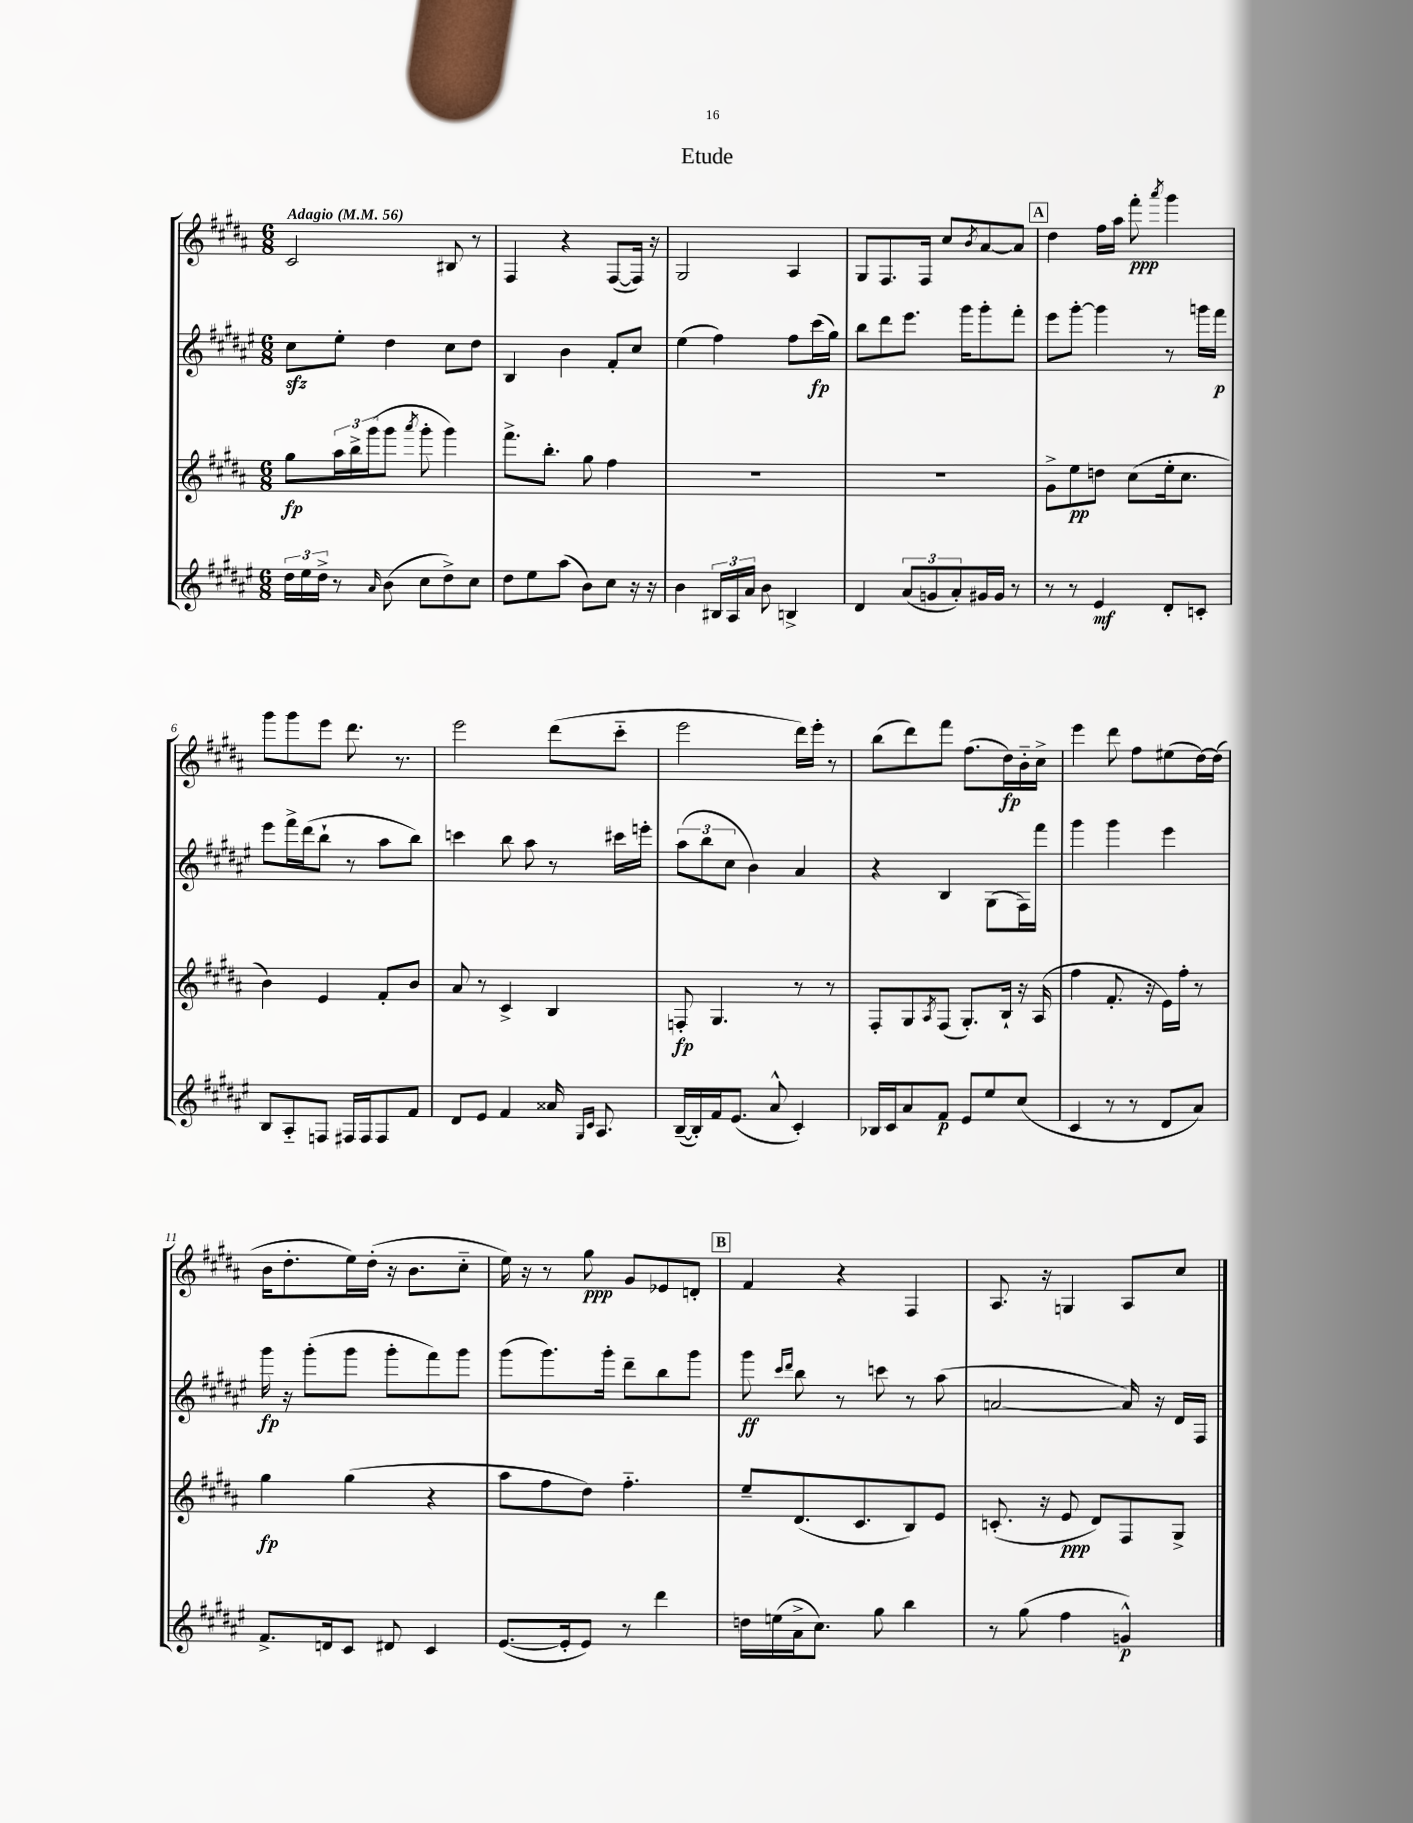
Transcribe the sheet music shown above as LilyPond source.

\header { title = "Etude" }
<<
\new StaffGroup <<
\new Staff = "s0" {
    \clef treble \key b \major \numericTimeSignature \time 6/8 \tempo "Adagio" 4 = 56
    cis'2 bis8 r8 |
    fis4 r4 fis8~( fis16) r16 |
    gis2 ais4 |
    gis8 fis8. fis16 cis''8 \acciaccatura { b'8 } ais'8~ ais'8 |
    \mark \markup { \box "A" } dis''4 fis''16 ais''16 fis'''8-.\ppp \acciaccatura { ais'''8 } gis'''4 |
    gis'''8 gis'''8 e'''8 dis'''8. r8. |
    e'''2 dis'''8( cis'''8-_ |
    e'''2 dis'''16) e'''16-. r8 |
    b''8( dis'''8) fis'''8 fis''8.( dis''16\fp) b'16-_ cis''16-> |
    e'''4 dis'''8 fis''8 eis''8( dis''16~) dis''16( |
    b'16 dis''8.-. e''16) dis''16-.( r16 b'8. cis''8-_ |
    e''16) r16 r8 gis''8\ppp gis'8 ees'8 d'8-. |
    \mark \markup { \box "B" } fis'4 r4 fis4 |
    ais8. r16 g4 ais8 cis''8 \bar "|." |
}
\new Staff = "s1" {
    \clef treble \key fis \major \numericTimeSignature \time 6/8
    cis''8\sfz eis''8-. dis''4 cis''8 dis''8 |
    b4 b'4 fis'8-. cis''8 |
    eis''4( fis''4) fis''8 cis'''16\fp( gis''16) |
    b''8 dis'''8 eis'''8. gis'''16 gis'''8-. fis'''8-. |
    \mark \markup { \box "A" } eis'''8 gis'''8~-. gis'''4 r8 g'''16 fis'''16\p |
    eis'''8 fis'''16-> dis'''16( b''8-! r8 ais''8 b''8) |
    c'''4 b''8 ais''8 r8 cis'''16 e'''16-. |
    \tuplet 3/2 { ais''8( b''8 cis''8 } b'4) ais'4 |
    r4 b4 gis8( fis16) fis'''16 |
    gis'''4 gis'''4 eis'''4 |
    gis'''16\fp r16 gis'''8-.( gis'''8 gis'''8-. fis'''8) gis'''8 |
    gis'''8( gis'''8.) gis'''16-. dis'''8-- b''8 gis'''8 |
    \mark \markup { \box "B" } gis'''8\ff \grace { cis'''16 dis'''16 } b''8 r8 c'''8 r8 ais''8( |
    a'2~ a'16) r16 dis'16 fis16 \bar "|." |
}
\new Staff = "s2" {
    \clef treble \key b \major \numericTimeSignature \time 6/8
    gis''8\fp \tuplet 3/2 { ais''16 b''16-> gis'''16( } gis'''8 \acciaccatura { ais'''8 } gis'''8-. gis'''4) |
    fis'''8.-> b''8.-. gis''8 fis''4 |
    R2. |
    R2. |
    \mark \markup { \box "A" } gis'8-> e''8\pp d''8 cis''8( e''16-. cis''8. |
    b'4) e'4 fis'8-. b'8 |
    ais'8 r8 cis'4-> b4 |
    f8-.\fp gis4. r8 r8 |
    fis8-. gis8 \acciaccatura { ais8 } fis8( gis8.-.) b16-! r16 ais16( |
    fis''4 fis'8.-. r16 e'16) fis''16-. r8 |
    gis''4\fp gis''4( r4 |
    ais''8 fis''8 dis''8) fis''4.-_ |
    \mark \markup { \box "B" } e''8-- dis'8.( cis'8. b8) e'8 |
    c'8.-.( r16 e'8\ppp dis'8) fis8 gis8-> \bar "|." |
}
\new Staff = "s3" {
    \clef treble \key fis \major \numericTimeSignature \time 6/8
    \tuplet 3/2 { dis''16 eis''16 dis''16-> } r8 \grace { ais'16 } b'8( cis''8 dis''8->) cis''8 |
    dis''8 eis''8 ais''8( b'8) cis''8 r16 r16 |
    b'4 \tuplet 3/2 { bis16 ais16 ais'16 } b'8 b4-> |
    dis'4 \tuplet 3/2 { ais'8( g'8 ais'8-.) } gis'16 gis'16 r8 |
    \mark \markup { \box "A" } r8 r8 eis'4\mf dis'8-. c'8-. |
    b8 ais8-_ f8 fis16 fis16 fis8 fis'8 |
    dis'8 eis'8 fis'4 aisis'16 \grace { gis16 cis'16 } ais8. |
    b16~--( b16-.) fis'16 eis'8.( ais'8-^ cis'4-.) |
    bes16 cis'16 ais'8 fis'8\p eis'8 eis''8 cis''8( |
    cis'4 r8 r8 dis'8 ais'8) |
    fis'8.-> d'16 cis'8 dis'8 cis'4 |
    eis'8.~( eis'16-. eis'8) r8 dis'''4 |
    \mark \markup { \box "B" } d''16 e''16( ais'16-> cis''8.) gis''8 b''4 |
    r8 gis''8( fis''4 g'4-^\p) \bar "|." |
}
>>
>>
